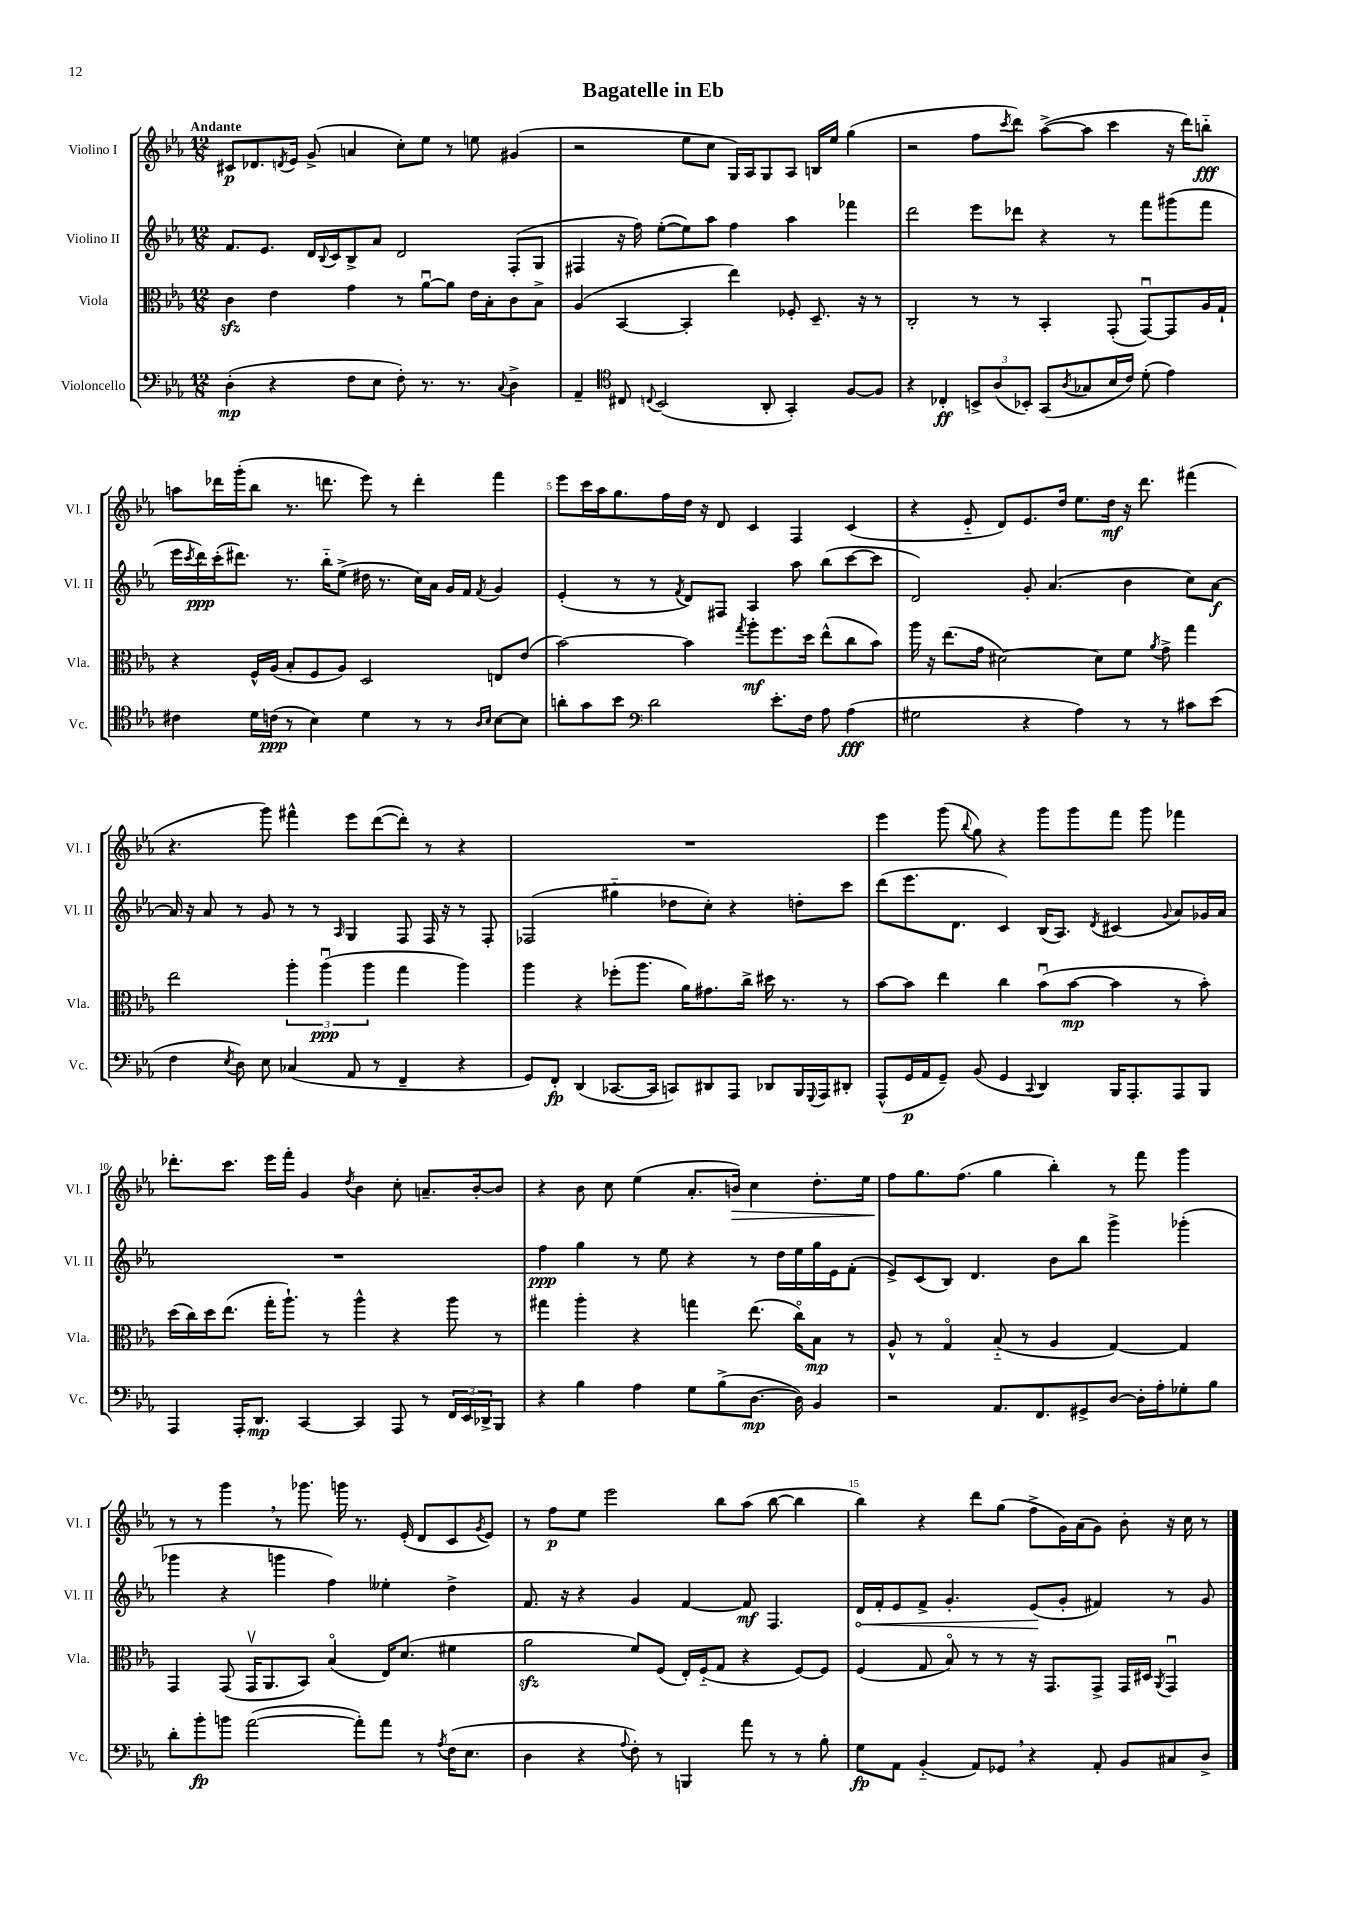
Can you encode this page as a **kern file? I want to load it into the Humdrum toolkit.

**kern	**kern	**kern	**kern
*staff4	*staff3	*staff2	*staff1
*clefF4	*clefC3	*clefG2	*clefG2
*k[b-e-a-]	*k[b-e-a-]	*k[b-e-a-]	*k[b-e-a-]
*M12/8	*M12/8	*M12/8	*M12/8
(4D'	4c	8.f	8c#
.	.	.	8.d-
.	.	8.e-	.
4r	4e-	.	.
.	.	.	8qd
.	.	.	16e-
.	.	16d	(8g^
.	.	8qqB-	.
.	.	16c	.
8F	4g	8B-^	4a
8E-	.	8a-	.
8F')	8r	2d	8cc')
8.r	[8a-u	.	8ee-
.	8a-]	.	8r
8.r	.	.	.
.	16e-	.	8ee
.	16B-'	.	.
8qqC	.	.	.
4D^	8c	(8F'	(4g#
.	8B-^	8G	.
=	=	=	=
4AA-~	(4A-	4F#	2r
*clefC4	*	*	*
8C#	[4BB-	16r	.
.	.	16ff)	.
8qqC	.	.	.
(2BB-	.	([8ee-'	.
.	4BB-']	8ee-])	8ee-
.	.	8aa-	8cc
.	4ee-)	4ff	16G)
.	.	.	16A-
8AA-'	.	.	8G
4GG')	8F-'	4aa-	8A-
.	8.D~	.	16B
.	.	.	16ee-
[8F	.	4fff-	(4gg
.	16r	.	.
8F]	8r	.	.
=	=	=	=
4r	2C'	2ddd	2r
4C-'	.	.	.
12BB^	8r	8eee-	8ff
(12A-	.	.	.
.	.	.	8qccc
.	8r	8ddd-	8ddd)
12BB-')	.	.	.
(8GG	4BB-'	4r	([8aa-^
8qA-	.	.	.
8G-	.	.	8aa-]
16B-	(8GG'	8r	4ccc
16c)	.	.	.
(8d'	[8GGu)	8fff	.
4e-)	8GG]	(8ggg#	16r
.	.	.	16ddd)
.	16A-	8fff	8bb'~
.	16G`	.	.
=	=	=	=
4c#	4r	16eee-	8aa
.	.	8qccc	.
.	.	16ddd)	.
.	.	(16ccc'	16ddd-
.	.	8.ddd#)	(16ggg'
16d	16F^^	.	8bb-
(16c	(16A-	.	.
8r	8B-'	8.r	8.r
4B-)	8F	.	.
.	.	16bb-'~	8.ddd
.	8A-)	(8ee-^	.
4d	2D	16dd#	8eee-)
.	.	8.r	.
.	.	.	8r
8r	.	16cc)	4ddd'
.	.	16a-	.
8r	.	16g	.
.	.	16f	.
16qqA-	.	.	.
16qqB-	.	8qf	.
[8B-	8E	4g	4fff
8B-]	(8e-	.	.
=	=	=	=
8a'	[2b-)	(4e-'	8eee-
8g	.	.	16ccc
.	.	.	16aa-
8b-	.	8r	8.gg
*clefF4	*	*	*
2d	.	8r	.
.	.	.	16ff
.	.	8qf	.
.	4b-]	8d)	16dd
.	.	.	16r
.	.	8F#	8d
.	8qgg	.	.
.	8aa-'	4A-	4c
8.e-'	8.ff	.	.
.	.	8aa-	4F
16F	16dd	.	.
8A-	(8ee-^^	(8bb-	.
(4A-	8cc	[8ccc	(4c
.	8b-)	8ccc]	.
=	=	=	=
2G#	16aa-	2d)	4r
.	16r	.	.
.	(8.ee-	.	.
.	.	.	8e-'~
.	16g	.	.
.	[2d#)	.	8d)
4r	.	8g'	8.e-
.	.	(4.a-	.
.	.	.	16dd
4A-)	.	.	8.ee-
.	8d#]	.	.
.	.	.	16dd
8r	8f	4b-	16r
.	.	.	8.ddd
.	8qa-	.	.
8r	8g^	.	.
8c#	4gg	8cc)	(4fff#
(8e-	.	[8a-	.
=	=	=	=
4F	2ee-	16a-]	4.r
.	.	16r	.
.	.	8a-	.
8qE-	.	.	.
8D)	.	8r	.
8E-	.	8g	8ggg)
(4C-	6aa-'	8r	4fff#^^
.	.	8r	.
.	(6aa-u	.	.
.	.	16qqA-	.
8AA-	.	4G	8eee-
.	6aa-	.	.
8r	.	.	([8ddd
4FF~	4gg	8F	8ddd'])
.	.	16F	8r
.	.	16r	.
4r	4aa-)	8r	4r
.	.	8F'	.
=	=	=	=
8GG)	4aa-	(2F-	1.r
8FF'	.	.	.
(4DD	4r	.	.
[8.CC-	(8ff-'	4gg#'~	.
.	8.aa-	.	.
16CC-]	.	.	.
8CC)	.	8dd-	.
.	16a-)	.	.
8DD#	8.g#	8cc')	.
8AAA-	.	4r	.
.	16cc^	.	.
8DD-	16dd#	.	.
.	8.r	.	.
16BBB-	.	8dd'	.
8qqGGG	.	.	.
16AAA-	.	.	.
8DD#'	8r	8ccc	.
=	=	=	=
(8AAA-^^	[8b-	(8ddd	4eee-
16GG	8b-]	8.eee-	.
16AA-	.	.	.
8GG~)	4ee-	.	(8ggg
.	.	8.d	.
.	.	.	8qqbb-
(8BB-	.	.	8gg)
4GG	4cc	4c)	4r
8qqCC	.	.	.
4DD)	(8b-u	(16B-	8ggg
.	.	8.A-)	.
.	[8b-	.	8ggg
.	.	8qd	.
16BBB-	4b-]	(4c#	8fff
8.AAA-'	.	.	.
.	.	.	8ggg
.	.	8qqg	.
8AAA-	8r	8a-)	4fff-
8BBB-	8b-')	16g-	.
.	.	16a-	.
=	=	=	=
4AAA-	(16dd	1.r	8.ddd-'
.	16cc)	.	.
.	16dd	.	.
.	(8.ee-	.	8.ccc
16AAA-'	.	.	.
8.DD	.	.	.
.	16gg'	.	16eee-
.	8.aa-`)	.	16fff'
[4CC	.	.	4g
.	8r	.	.
.	.	.	8qdd
4CC]	4aa-^^	.	4b-
8AAA-	4r	.	8cc'
8r	.	.	8.a~
24FF	8aa-	.	.
24EE-	.	.	.
.	.	.	[16b-'
24DD-^	.	.	.
8BBB-	8r	.	8b-]
=	=	=	=
4r	4gg#	4ff	4r
4B-	4aa-'	4gg	8b-
.	.	.	8cc
4A-	4r	8r	(4ee-
.	.	8ee-	.
8G	4gg	4r	8.a-'
(8B-^	.	.	.
.	.	.	16b)
[8.D	(8.ee-	8r	4cc
.	.	16dd	.
16D])	16cco)	16ee-	.
4BB-	8B-	16gg	8.dd'
.	.	16e-	.
.	8r	(8f'	.
.	.	.	16ee-
=	=	=	=
2r	8A-^^	8e-^)	8ff
.	8r	(8c	8.gg
.	4Go	8B-)	.
.	.	.	(8.ff
.	.	4.d	.
8.AA-	(8B-'~	.	4gg
.	8r	.	.
8.FF	.	.	.
.	4A-	8b-	4bb-')
8GG#^	.	8bb-	.
[8D	[4G)	4ggg^	8r
16D']	.	.	8fff
16A-'	.	.	.
8G-'	4G]	(4ggg-'	4ggg
8B-	.	.	.
=	=	=	=
8d'	4GG	4ggg-	8r
8b-'	.	.	8r
8b	(8GG	4r	4ggg
([2a-	16GGv	.	.
.	8.AA-	.	.
.	.	4ggg	8r
.	8BB-)	.	8.ggg-
.	(4B-o	4ff)	.
.	.	.	16ggg
8a-'])	.	.	8.r
8a-	16E-)	4ee--'	.
.	(8.d	.	(16e-'
8r	.	.	8d
8qA-	.	.	.
(16F	4f#	4dd^	8c
8.E-	.	.	.
.	.	.	8qg
.	.	.	8e-)
=	=	=	=
4D	2a-	8.f	8r
.	.	.	8ff
.	.	16r	.
4r	.	4r	8ee-
.	.	.	2eee-
8qqA-	.	.	.
8F')	8f)	4g	.
8r	(8F	.	.
4BBB	16E-')	[4f	.
.	(16F'~	.	.
.	8G	.	8bb-
8a-	4r	8f]	(8aa-
8r	.	4.F	[8bb-
8r	[8F)	.	4bb-]
8B-'	8F]	.	.
=	=	=	=
8G	(4F	16d	4bb-)
.	.	16f'	.
8AA-	.	8e-	.
(4BB-'~	8G	8f^	4r
.	8B-o)	4.g'	.
8AA-)	8r	.	8ddd
8GG-	8r	.	(8gg
4r	16r	(8e-	8ff^
.	8.GG	.	.
.	.	8g'	16g)
.	.	.	(16a-
8AA-'	8GG^	4f#)	8g)
8BB-	16GG	.	8b-'
.	16D#	.	.
.	8qAA-	.	.
8C#	4GGu	8r	16r
.	.	.	16cc
8D^	.	8g	8r
==	==	==	==
*-	*-	*-	*-
